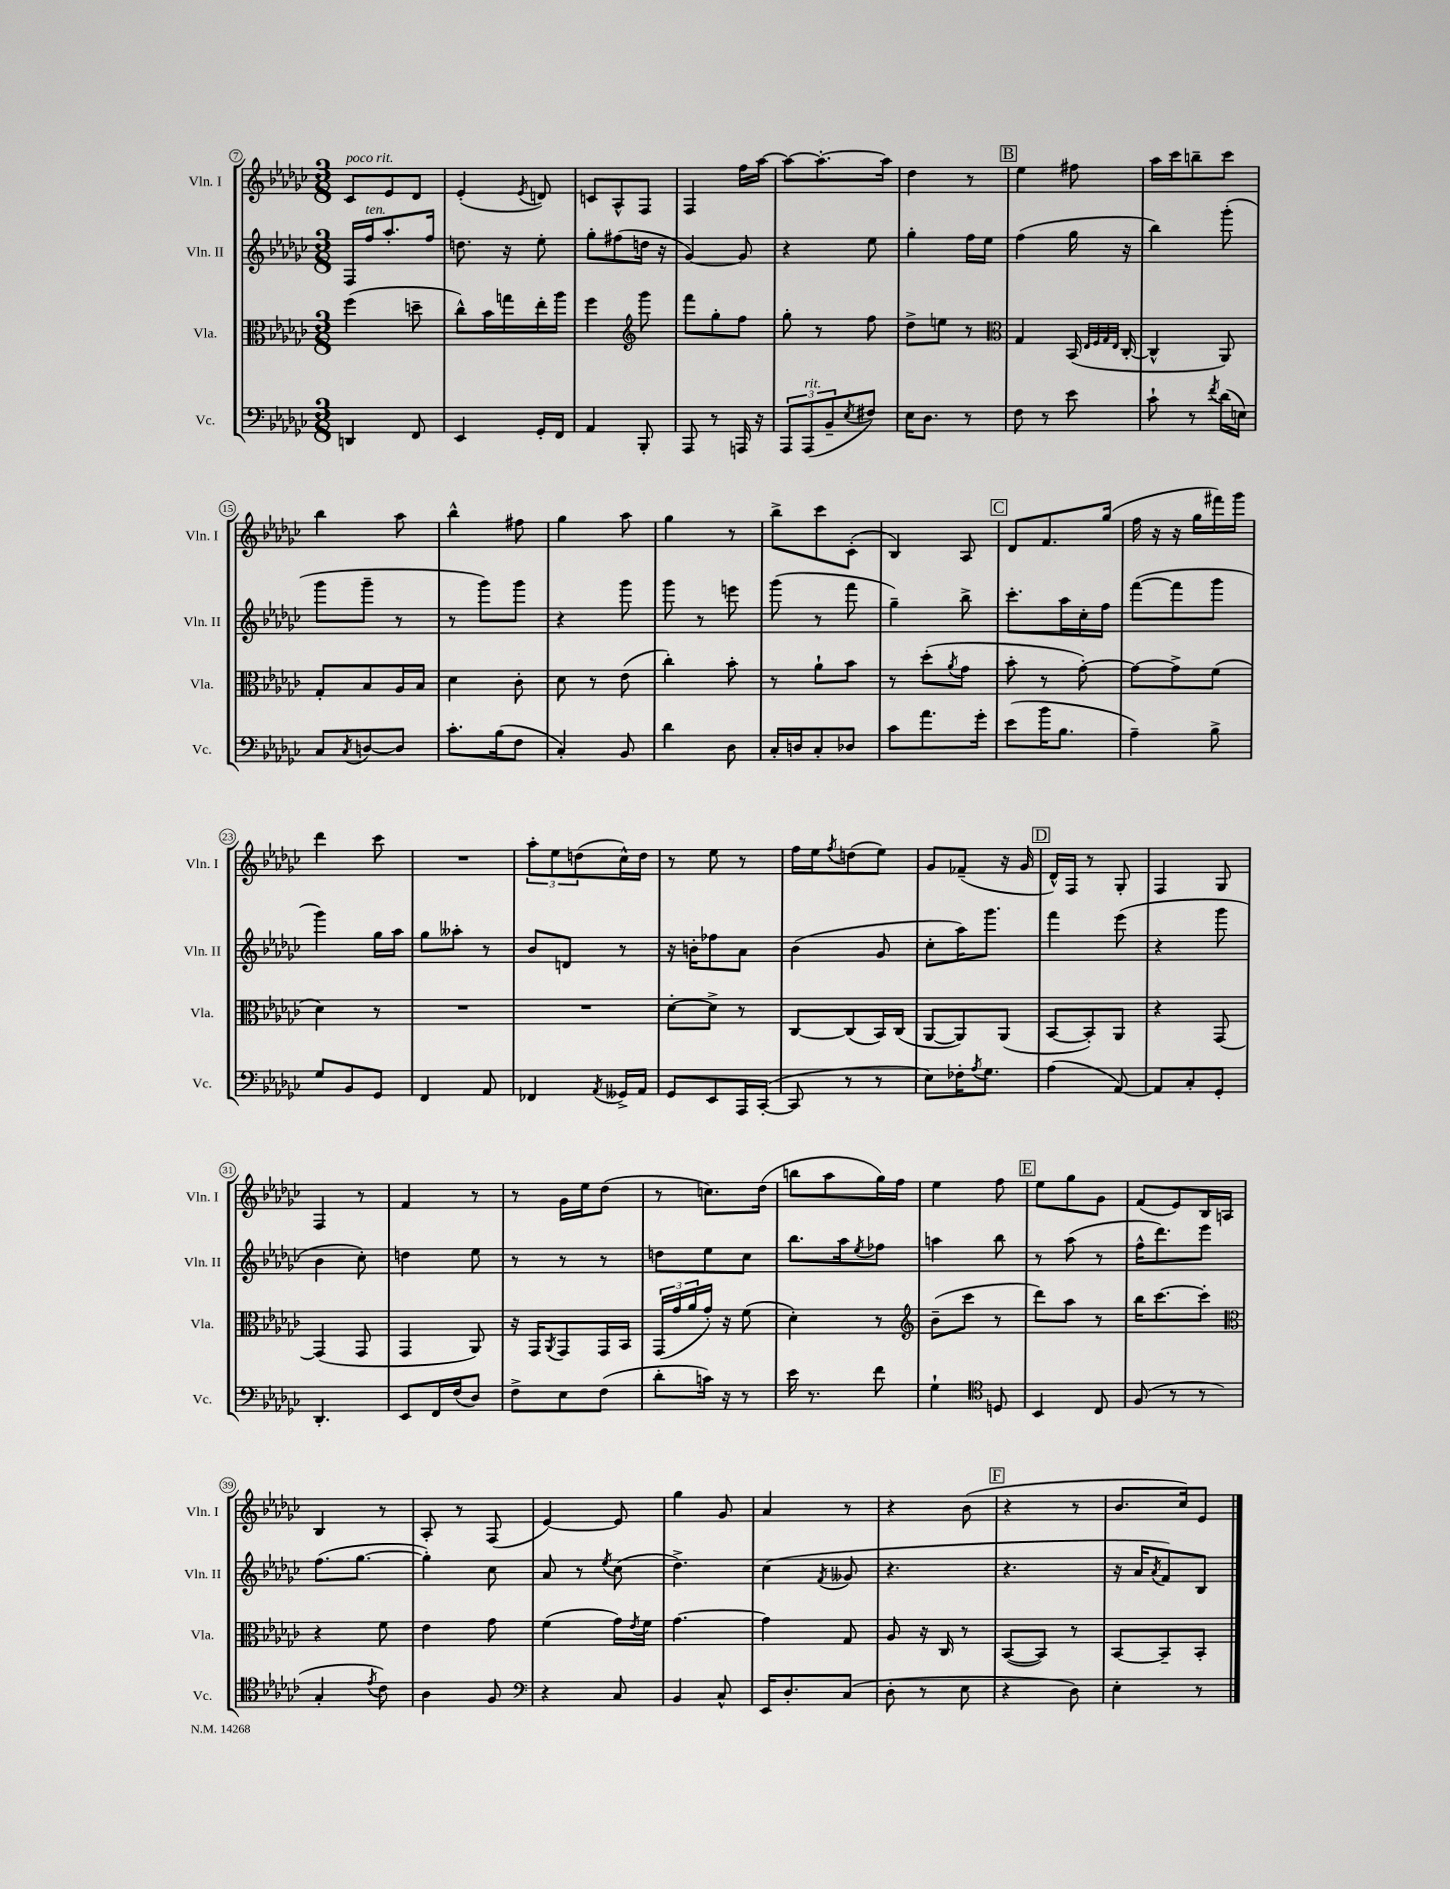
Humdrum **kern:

**kern	**kern	**kern	**kern
*part4	*part3	*part2	*part1
*staff4	*staff3	*staff2	*staff1
*I"Vc.	*I"Vla.	*I"Vln. II	*I"Vln. I
*I'Vc.	*I'Vla.	*I'Vln. II	*I'Vln. I
*clefF4	*clefC3	*clefG2	*clefG2
*k[b-e-a-d-g-c-]	*k[b-e-a-d-g-c-]	*k[b-e-a-d-g-c-]	*k[b-e-a-d-g-c-]
*M3/8	*M3/8	*M3/8	*M3/8
=7	=7	=7	=7
!	!	!	!LO:TX:a:i:t=poco rit.
4DDn/	(4ff\	16F/LL	8c-/L
!	!	!LO:TX:a:i:t=ten.	!
.	.	16ff/J	.
.	.	8.aa-'/	8e-/
8FF/	8ddn~\	.	8d-/J
.	.	16ff/Jk	.
=8	=8	=8	=8
4EE-/	8cc-^^\L)	8.ddn\	(4e-'/
.	16b-\L	.	.
.	16ggn\	16r	.
.	.	.	8qe-/
16GG-'/LL	16ee-'\	8ee-'\	8dn/)
16FF/JJ	16aa-\JJ	.	.
=9	=9	=9	=9
4AA-/	4ff\	8gg-'\L	8cn/L
.	.	(8ff#X\	8A-^^/
*	*clefG2	*	*
8BBB-'/	8ggg-\	16ddn\Jk	8F/J
.	.	16r	.
=10	=10	=10	=10
8AAA-/	8fff\L	[4g-/)	4F/
8r	8gg-'\	.	.
16AAAn/	8ff\J	8g-/]	16ff\LL
16r	.	.	[16aa-\JJ
=11	=11	=11	=11
12AAA-/L	8gg-'\	4r	8aa-\L_
!LO:TX:a:i:t=rit.	!	!	!
(12AAA-/	.	.	.
.	8r	.	8.aa-'\_
12BB-~/	.	.	.
8qE-/	.	.	.
8F#X/J)	8ff\	8ee-\	.
.	.	.	16aa-\Jk]
=12	=12	=12	=12
16E-\KL	8dd-^\L	4gg-'\	4dd-\
8.D-\J	.	.	.
.	8een\J	.	.
8r	8r	16ff\LL	8r
.	.	16ee-\JJ	.
!!LO:REH:place=s1:t=B
=13	=13	=13	=13
*	*clefC3	*	*
8F\	4G-/	(4ff\	4ee-\
8r	.	.	.
8e-\	(16BB-/	16gg-\	8ff#X\
.	32qqE-/LLL	.	.
.	32qqF/	.	.
.	32qqG-/	.	.
.	32qqE-/JJJ	.	.
.	[16C-'/	16r	.
=14	=14	=14	=14
8c-`\	4C-^^/]	4bb-\)	16aa-\LL
.	.	.	16ccc-\J
8r	.	.	8bbn~\
8qf/	.	.	.
(16d-\LL	8AA-/)	(8ggg-'\	8ccc-\J
16En\JJ)	.	.	.
!!LO:LB:g=z
=15	=15	=15	=15
8C-/L	8G-'/L	8ggg-\L	4bb-\
8qC-/	.	.	.
[8Dn/	8B-/	8ggg-~\J	.
8D/J]	16A-/L	8r	8aa-\
.	16B-/JJ	.	.
=16	=16	=16	=16
8.c-'\L	4d-\	8r	4bb-^^\
.	.	8ggg-\L)	.
(16B-\k	.	.	.
8F\J	8c-'\	8ggg-\J	8ff#X\
=17	=17	=17	=17
4C-'/)	8d-\	4r	4gg-\
.	8r	.	.
8BB-/	(8e-\	8ggg-\	8aa-\
=18	=18	=18	=18
4d-\	4cc-'\)	8ggg-\	4gg-\
.	.	8r	.
8D-\	8b-'\	8eeen\	8r
=19	=19	=19	=19
16C-'/LL	8r	(8ggg-\	8bb-^\L
16Dn/J	.	.	.
8C-'/	8a-`\L	8r	8ccc-\
8D-X/J	8b-\J	8fff\	(8c-'\J
=20	=20	=20	=20
8c-\L	8r	4gg-~\)	4B-/)
8.a-\	(8dd-'\L	.	.
.	8qa-/	.	.
.	8g-\J	8bb-^\	8A-/
16g-'\Jk	.	.	.
!!LO:REH:place=s1:t=C
=21	=21	=21	=21
(8e-\L	8b-'\	8.ccc-'\L	8d-/L
16b-\K	8r	.	8.f/
8.B-\J	.	16aa-\L	.
.	[8g-'\)	16cc-'\	.
.	.	16ff\JJ	(16gg-/Jk
=22	=22	=22	=22
4A-~\)	8g-\L_	([8fff\L	16ff\
.	.	.	16r
.	8g-^\]	8fff\]	16r
.	.	.	16gg-\LL
8B-^\	(8f\J	8ggg-\J	16fff#X\)
.	.	.	16ggg-\JJ
!!LO:LB:g=z
=23	=23	=23	=23
8G-/L	4d-\)	4ggg-\)	4ddd-\
8BB-/	.	.	.
8GG-/J	8r	16gg-\LL	8ccc-\
.	.	16aa-\JJ	.
=24	=24	=24	=24
4FF/	4.r	8gg-\L	4.r
.	.	8aa--X'\J	.
8AA-/	.	8r	.
=25	=25	=25	=25
4FF-X/	4.r	8b-/L	12aa-'\L
.	.	.	12ee-\
.	.	8dn/J	.
.	.	.	(12ddn\
8qAA-/	.	.	.
16GG--X^/LL	.	8r	16cc-^^\L)
16AA-/JJ	.	.	16dd\JJ
=26	=26	=26	=26
8GG-/L	[8d-'\L	16r	8r
.	.	16bn'\KL	.
8EE-/	8d-^\J]	8ff-X\	8ee-\
16AAA-/L	8r	8a-\J	8r
([16CC-'/JJ	.	.	.
=27	=27	=27	=27
8CC-/]	[8C-/L	(4b-\	16ff\LL
.	.	.	16ee-\J
.	.	.	8qff/
8r	(8C-/]	.	(8ddn\
8r	16BB-/L)	8g-/	8ee-\J)
.	(16C-/JJ	.	.
=28	=28	=28	=28
8E-\L)	[8AA-/L	8cc-'\L	8g-/L
16F-X'\K	8AA-/])	16aa-\K)	(8f-X~/J
8qA-/	.	.	.
8.G-\J	.	8.ggg-\J	.
.	(8AA-/J	.	16r
.	.	.	16g-/
!!LO:REH:place=s1:t=D
=29	=29	=29	=29
(4A-\	[8BB-/L	4fff\	16d-^^/LL)
.	.	.	16F/JJ
.	8BB-'/])	.	8r
[8AA-/)	8AA-/J	(8eee-\	8G-'/
=30	=30	=30	=30
8AA-/L]	4r	4r	4F/
8C-'/	.	.	.
8GG-'/J	[8GG-/	8ggg-\	8G-/
!!LO:LB:g=z
=31	=31	=31	=31
4.DD-'/	(4GG-/]	4b-\	4F/
.	8GG-/	8cc-'\)	8r
=32	=32	=32	=32
8EE-/L	4GG-/	4ddn\	4f/
16FF/L	.	.	.
(16F/J	.	.	.
8D-/J)	8AA-/)	8ee-\	8r
=33	=33	=33	=33
8F^\L	16r	8r	8r
.	16GG-/KL	.	.
.	8qAA-/	.	.
8E-\	8GG-/	8r	16g-\LL
.	.	.	16ee-\J
(8F\J	16GG-/L	8r	(8dd-\J
.	16BB-/JJ	.	.
=34	=34	=34	=34
8d-'\L	(24GG-/LL	8ddn\L	8r
.	24g-/	.	.
.	24a-/	.	.
16cn\Jk)	16g-'/JJ)	8ee-\	8.ccn\L)
16r	16r	.	.
8r	(8f\	8cc-\J	.
.	.	.	(16dd-\Jk
=35	=35	=35	=35
16e-\	4d-'\)	8.bb-\L	8bbn\L
8.r	.	.	.
.	.	.	8aa-\
.	.	16aa-\k	.
.	.	8qee-/	.
8f\	8r	8ff-X\J	16gg-\L)
.	.	.	16ff\JJ
=36	=36	=36	=36
*	*clefG2	*	*
4G-`\	(8b-~\L	4aan\	4ee-\
.	8ccc-\J	.	.
*clefC4	*	*	*
8Dn/	8r	8bb-\	8ff\
!!LO:REH:place=s1:t=E
=37	=37	=37	=37
4BB-/	8ddd-\L)	8r	8ee-\L
.	8aa-\J	(8aa-\	8gg-\
8C-/	8r	8r	8g-\J
=38	=38	=38	=38
(8F/	16bb-\KL	16ff^^\KL	(8f/L
.	[8.ccc-\	8.ddd-\)	.
8r	.	.	8e-/)
8r	8ccc-'\J]	8eee-\J	16B-/L
.	.	.	16An/JJ
!!LO:LB:g=z
=39	=39	=39	=39
*	*clefC3	*	*
4G-'/	4r	(8.ff\L	4B-/
.	.	[8.gg-\J	.
8qe-/	.	.	.
8c-\)	8f\	.	8r
=40	=40	=40	=40
4A-\	4e-\	4gg-'\])	8A-'/
.	.	.	8r
8F/	8g-\	8cc-\	(8F/
=41	=41	=41	=41
*clefF4	*	*	*
4r	(4f\	8a-/	[4e-/)
.	.	8r	.
.	.	8qee-/	.
8C-/	16g-\LL)	(8cc-\	8e-/]
.	8qe-/	.	.
.	16f\JJ	.	.
=42	=42	=42	=42
4BB-/	[4.g-\	4.dd-^\)	4gg-\
8C-^^/	.	.	8g-/
=43	=43	=43	=43
16EE-/KL	4g-\]	(4cc-\	4a-/
8.D-'/	.	.	.
.	.	8qf/	.
(8C-/J	8G-/	8g--X/	8r
=44	=44	=44	=44
8D-'\	8A-/	4.r	4r
8r	16r	.	.
.	16C-/	.	.
8E-\	8r	.	(8b-\
!!LO:REH:place=s1:t=F
=45	=45	=45	=45
4r	([8BB-/L	4.r	4r
.	8BB-/J])	.	.
8D-\)	8r	.	8r
=46	=46	=46	=46
4E-'\	[8BB-/L	16r	8.b-/L
.	.	16a-/KL	.
.	.	8qa-/	.
.	8BB-~/]	8f/)	.
.	.	.	16cc-/k)
8r	8BB-'/J	8B-/J	8e-/J
==	==	==	==
*-	*-	*-	*-
